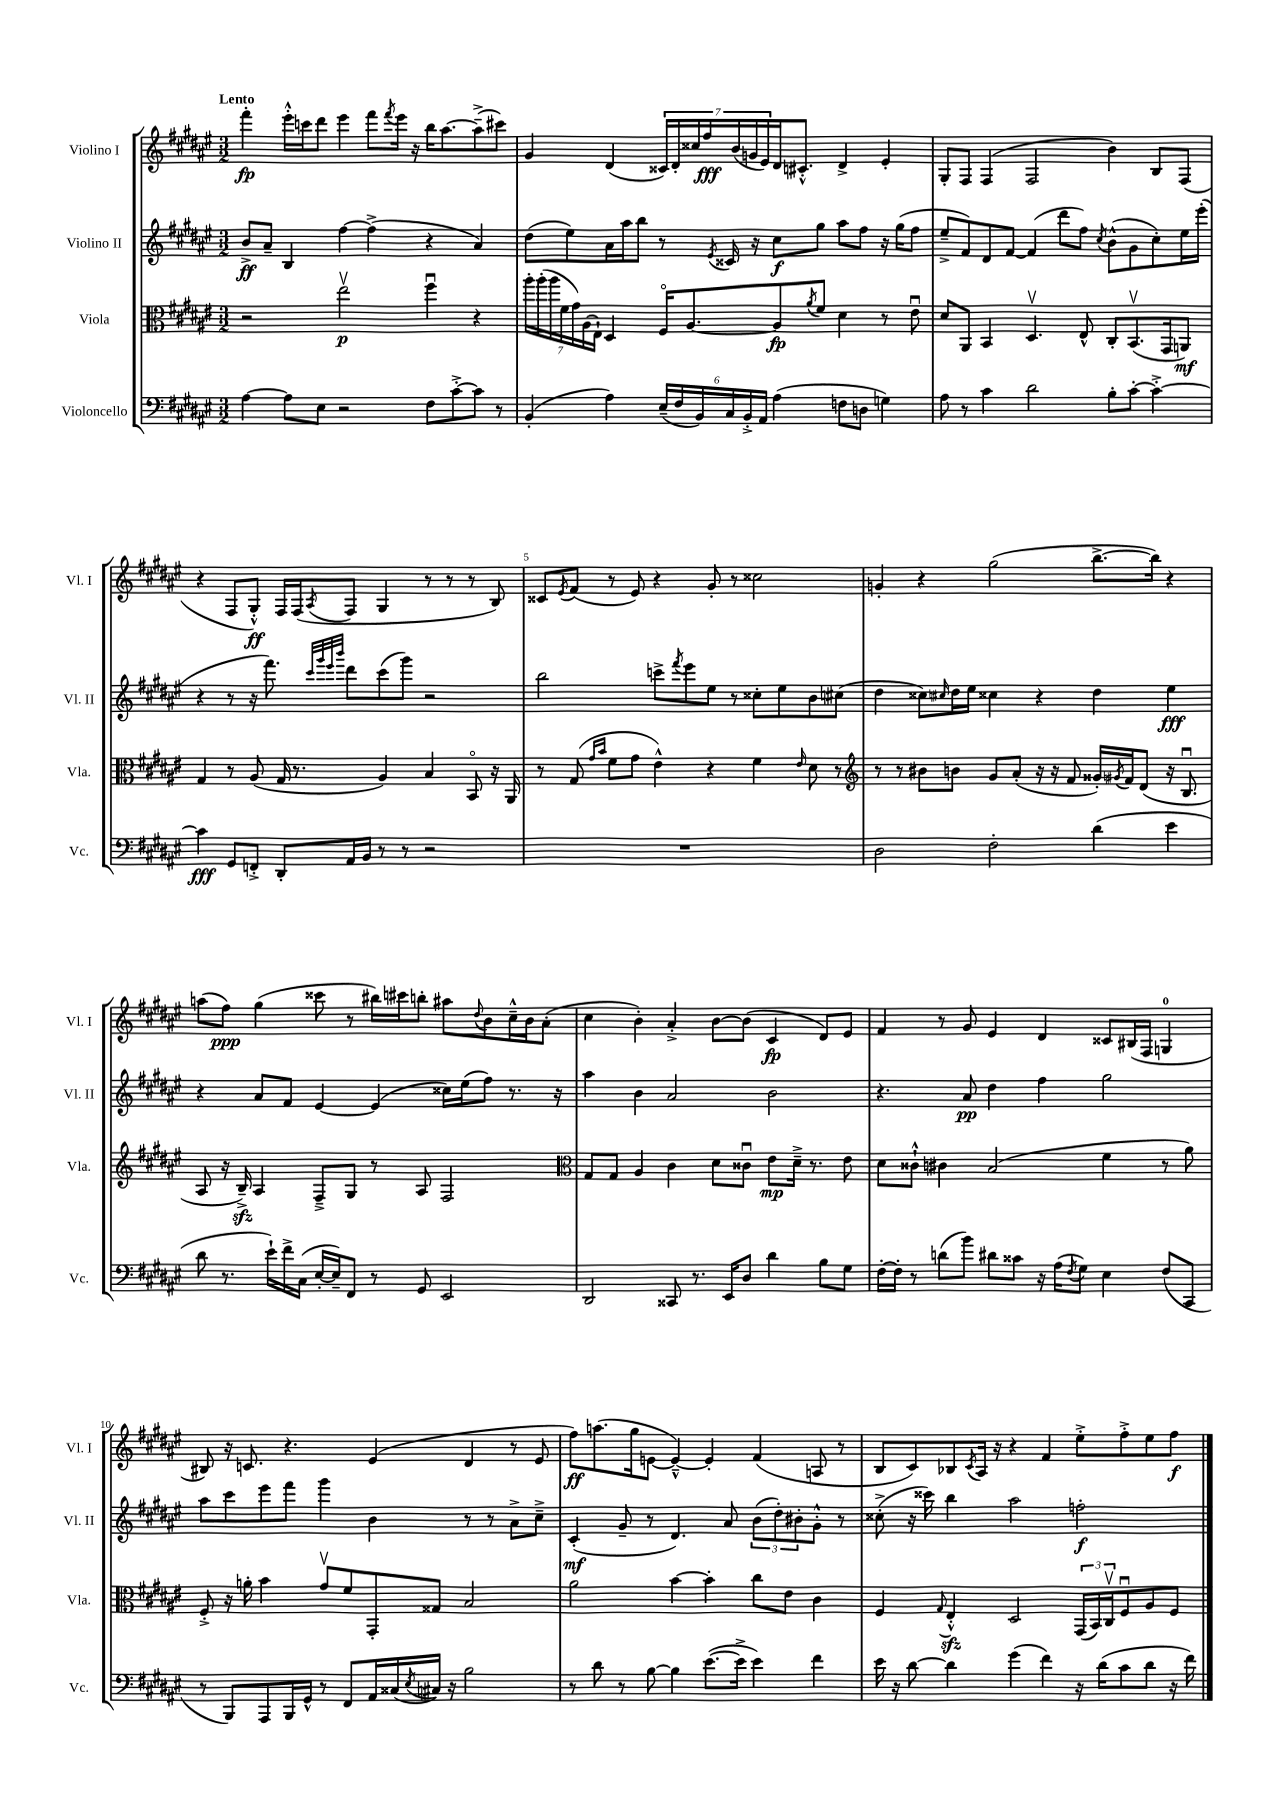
<<
\new StaffGroup <<
\new Staff = "s0" \with { instrumentName = "Violino I" shortInstrumentName = "Vl. I" } {
    \clef treble \key fis \major \numericTimeSignature \time 3/2 \tempo "Lento"
    fis'''4-.\fp eis'''16-.-^ c'''16 dis'''8 eis'''4 fis'''8 \acciaccatura { fis'''8 } eis'''16 r16 b''16 ais''8.~ ais''8--->( cis'''8) |
    gis'4 dis'4( \tuplet 7/4 { cisis'16) dis'16-. cisis''16 fis''16\fff b'16( g'16 eis'16) } dis'16 cis'8.-.-^ dis'4-> eis'4-. |
    gis8-. fis8 fis4( fis2 b'4) b8 fis8( |
    r4 fis8 gis8-.-^\ff) fis16 fis16( \acciaccatura { ais8 } fis8 gis4 r8 r8 r8 b8) |
    cisis'8 \acciaccatura { eis'8 } fis'8( r8 eis'8) r4 gis'8-. r8 cisis''2 |
    g'4-. r4 gis''2( b''8.~-> b''16) r4 |
    a''8( fis''8\ppp) gis''4( cisis'''8 r8 bis''16) cis'''16 b''8-. ais''8 \appoggiatura { dis''8 } b'8 cis''16---^ b'16 ais'8-.( |
    cis''4 b'4-.) ais'4-.-> b'8~ b'8( cis'4\fp dis'8) eis'8 |
    fis'4 r8 gis'8 eis'4 dis'4 cisis'8 bis16( fis16 g4-0 |
    bis8) r16 c'8. r4. eis'4( dis'4 r8 eis'8 |
    fis''8\ff) a''8.( gis''16 e'8~ e'4~---^) e'4-. fis'4( a8 r8 |
    b8 cis'8) bes8 \acciaccatura { cis'8 } ais16 r16 r4 fis'4 eis''8-.-> fis''8-.-> eis''8 fis''8\f \bar "|." |
}
\new Staff = "s1" \with { instrumentName = "Violino II" shortInstrumentName = "Vl. II" } {
    \clef treble \key fis \major \numericTimeSignature \time 3/2
    b'8->\ff ais'8-- b4 fis''4~ fis''4->( r4 ais'4) |
    dis''8( eis''8) ais'16 ais''16 b''8 r8 \acciaccatura { eis'8 } cisis'16 r16 cis''8\f gis''8 ais''8 fis''8 r16 gis''16( fis''8 |
    eis''8---> fis'8) dis'8 fis'8~ fis'4( dis'''8 fis''8) \acciaccatura { cis''8 } b'8-^( gis'8 cis''8-.) eis''16 eis'''16-.( |
    r4 r8 r16 fis'''8.) \grace { cis'''32 gis'''32 eis'''32 b'''32 } dis'''8 cis'''8( gis'''8) r2 |
    b''2 c'''8-> \acciaccatura { fis'''8 } eis'''8 eis''8 r8 cisis''8-. eis''8 b'8 cis''8( |
    dis''4 cisis''8) \grace { cis''16 } dis''16 eis''16 cisis''4 r4 dis''4 eis''4\fff |
    r4 ais'8 fis'8 eis'4~ eis'4( cisis''16) eis''16( fis''8) r8. r16 |
    ais''4 b'4 ais'2 b'2 |
    r4. ais'8\pp dis''4 fis''4 gis''2 |
    ais''8 cis'''8 eis'''8 fis'''8 gis'''4 b'4 r8 r8 ais'8-> cis''8---> |
    cis'4-.\mf( gis'8-- r8 dis'4.) ais'8 \tuplet 3/2 { b'8( dis''8-.) bis'8-. } gis'8-.-^ r8 |
    cisis''8-.->( r16 cisis'''16) b''4 ais''2 f''2-.\f \bar "|." |
}
\new Staff = "s2" \with { instrumentName = "Viola" shortInstrumentName = "Vla." } {
    \clef alto \key fis \major \numericTimeSignature \time 3/2
    r2 eis''2\upbow\p fis''4\downbow r4 |
    \tuplet 7/4 { ais''16-. ais''16-.( ais''16 fis'16 gis'16) ais16( eis16-!) } dis4 fis16\flageolet ais8.~ ais8\fp \acciaccatura { ais'8 } fis'8 dis'4 r8 eis'8\downbow |
    dis'8 ais,8 b,4 dis4.\upbow eis8-^ cis8-. b,8.\upbow( gis,16 a,8\mf) |
    gis4 r8 ais8( gis16 r8. ais4) b4 b,8\flageolet r16 ais,16 |
    r8 gis8( \grace { gis'16 b'16 } fis'8 gis'8 eis'4-^) r4 fis'4 \grace { eis'16 } dis'8 r8 |
    \clef treble r8 r8 bis'8 b'8 gis'8 ais'8-.( r16 r16 fis'8 gisis'16-.) \acciaccatura { gis'8 } fis'16 dis'8( r16 b8.\downbow |
    ais8 r16 b16--->\sfz) ais4 fis8---> gis8 r8 ais8 fis2 |
    \clef alto gis8 gis8 ais4 cis'4 dis'8 cisis'8\downbow eis'8\mp dis'16---> r8. eis'8 |
    dis'8 cisis'8-!-^ cis'4 b2( fis'4 r8 ais'8) |
    fis8-.-> r16 a'16-. b'4 gis'8\upbow fis'8 gis,8-. gisis8 b2 |
    ais'2 b'4~ b'4-. cis''8 eis'8 cis'4 |
    fis4 \appoggiatura { gis8 } eis4-.-^\sfz dis2 \tuplet 3/2 { gis,16( b,16) cis16\upbow } fis8\downbow ais8 fis8 \bar "|." |
}
\new Staff = "s3" \with { instrumentName = "Violoncello" shortInstrumentName = "Vc." } {
    \clef bass \key fis \major \numericTimeSignature \time 3/2
    ais4~ ais8 eis8 r2 fis8 cis'8~-.-> cis'8 r8 |
    b,4-.( ais4) \tuplet 6/4 { eis16--( fis16 b,16) cis16 b,16-.-> ais,16 } ais4( f8 d8 g4) |
    ais8 r8 cis'4 dis'2 b8-. cis'8~-. cis'4~-.-> |
    cis'4\fff gis,8 f,8-.-> dis,8-. ais,16 b,16 r8 r8 r2 |
    R1. |
    dis2 fis2-. dis'4( eis'4 |
    dis'8 r8. eis'16-!) fis'16-> cis16( eis16~-. eis16--) fis,8 r8 gis,8 eis,2 |
    dis,2 cisis,8 r8. eis,16 dis8 dis'4 b8 gis8 |
    fis16~-. fis16-. r8 d'8( b'8) dis'8 cisis'8 r16 ais16( \acciaccatura { fis8 } gis8) eis4 fis8( cis,8 |
    r8 b,,8) ais,,8 b,,16 gis,16-^ r8 fis,8 ais,16 cisis16( \acciaccatura { eis8 } cis16) r16 b2 |
    r8 dis'8 r8 b8~ b4 eis'8.~( eis'16-> eis'4) fis'4 |
    eis'16 r16 dis'8~ dis'4 gis'4( fis'4) r16 dis'16( cis'8 dis'8 r16 fis'16) \bar "|." |
}
>>
>>
\layout { \context { \Score \override BarNumber.break-visibility = ##(#f #t #t) barNumberVisibility = #(every-nth-bar-number-visible 5) } }
